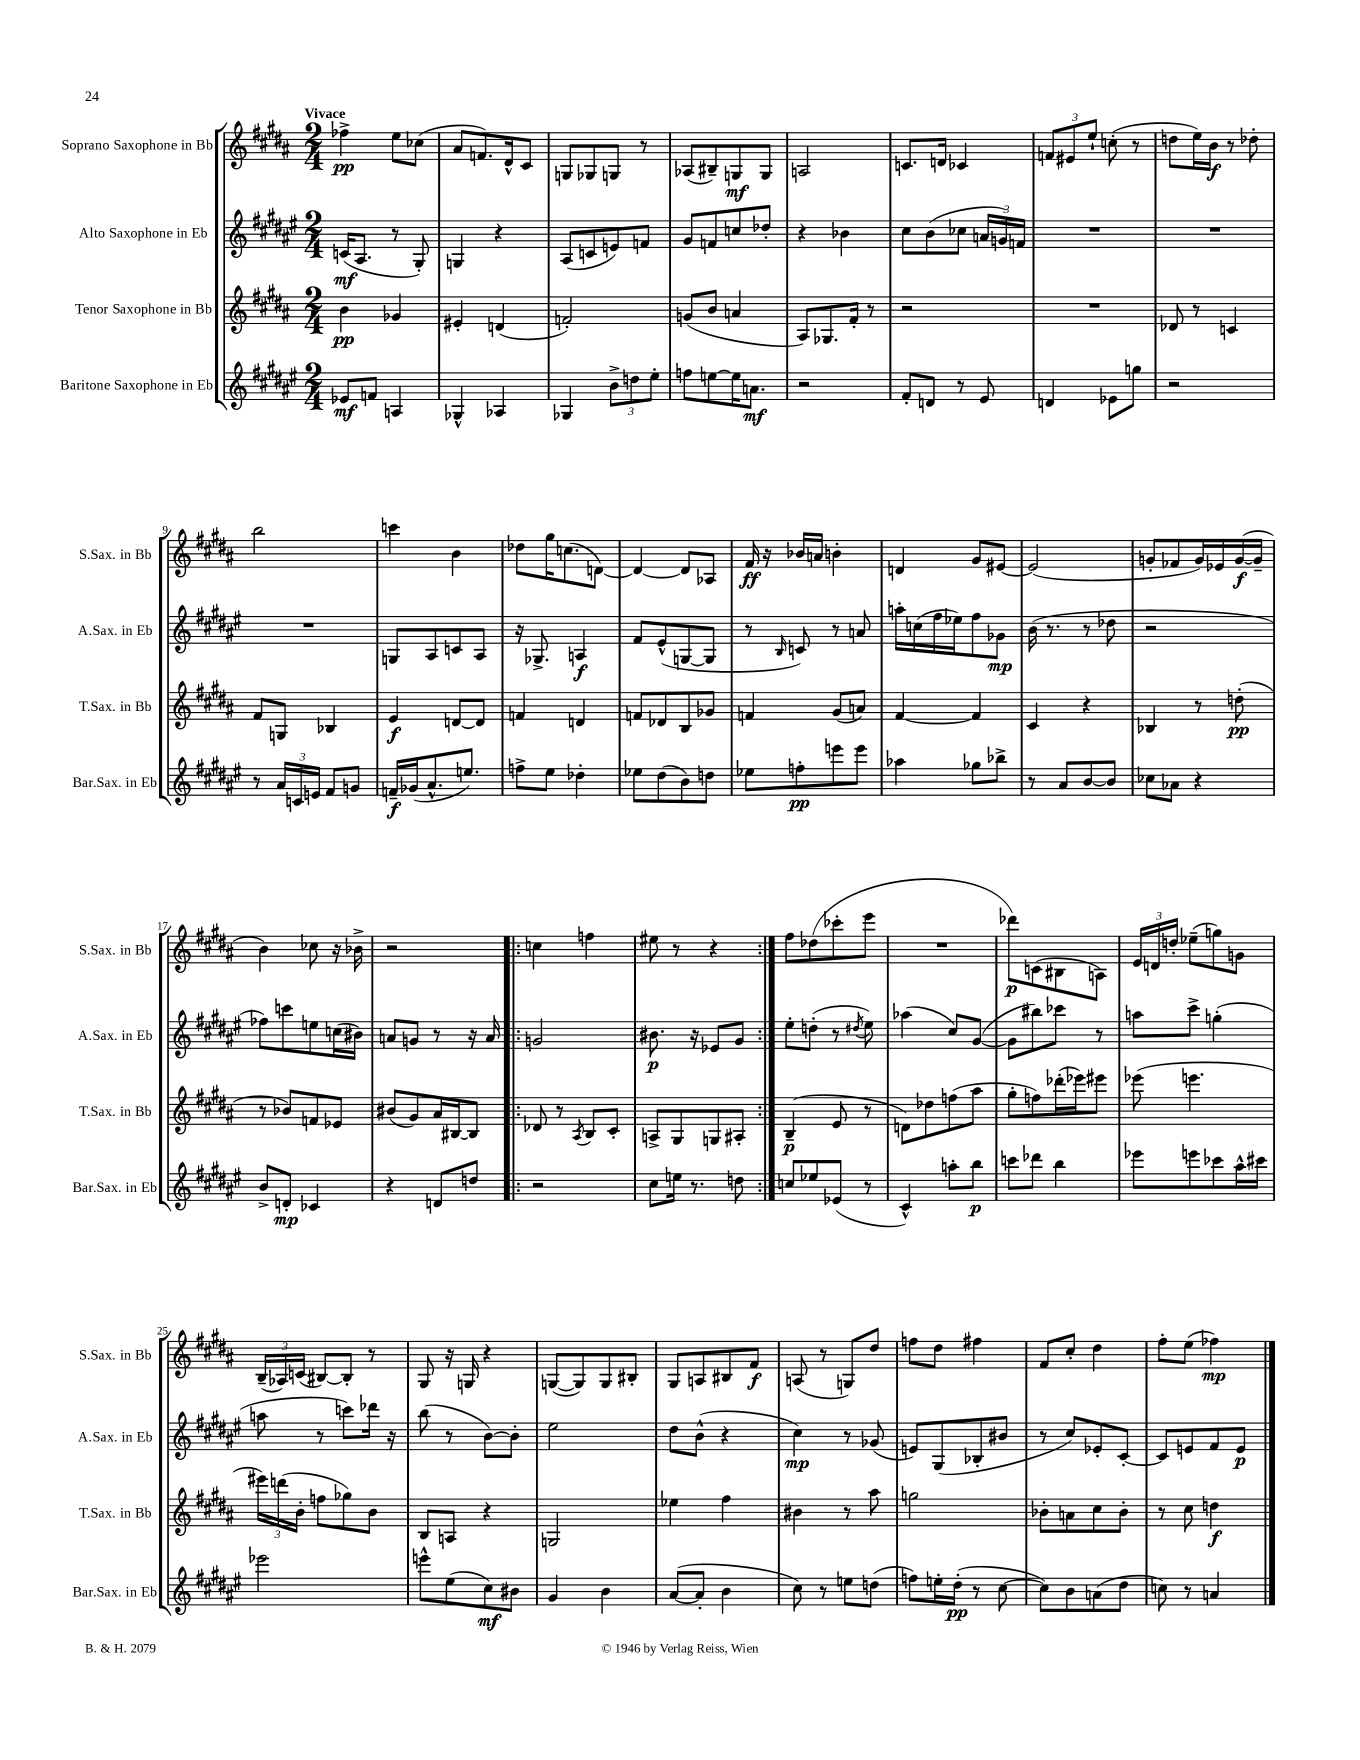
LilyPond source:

<<
\new StaffGroup <<
\new Staff = "s0" \with { instrumentName = "Soprano Saxophone in Bb" shortInstrumentName = "S.Sax. in Bb" } {
    \clef treble \key b \major \numericTimeSignature \time 2/4 \tempo "Vivace"
    \autoBeamOff fes''4->\pp e''8[ ces''8]( |
    ais'8[ f'8.) dis'16-^ cis'8] |
    g8[ ges8 g8] r8 |
    aes8[( bis8--) g8\mf g8] |
    a2 |
    c'8.[ d'16] ces'4 |
    \tuplet 3/2 { f'8[ eis'8 e''8]-! } c''8-.( r8 |
    d''8[ e''16) b'16]\f r8 des''8-. |
    b''2 |
    c'''4 b'4 |
    des''8[ gis''16 c''8.( d'8]~) |
    d'4~ d'8[ aes8] |
    fis'16\ff r16 bes'16[ a'16] b'4-. |
    d'4 gis'8[ eis'8]~ |
    eis'2( |
    g'8[-. fes'8 g'16) ees'16 g'16~\f( g'16]-- |
    b'4) ces''8 r16 bes'16-> |
    r2 |
    \repeat volta 2 { c''4 f''4 |
    eis''8 r8 r4 | }
    fis''8[ des''8( ces'''8-. e'''8] |
    R2 |
    des'''8[\p) c'8( bis8 a8]) |
    \tuplet 3/2 { e'16[ d'16 d''16]-. } ees''8[--( g''8) g'8] |
    \tuplet 3/2 { b16[--( aes16) c'16]( } bis8[~) bis8]-. r8 |
    gis8 r16 g16 r4 |
    g8[~( g8) g8 bis8]-. |
    gis8[ a8 bis8 fis'8]\f |
    a8( r8 g8[) dis''8] |
    f''8[ dis''8] fis''4 |
    fis'8[ cis''8]-. dis''4 |
    fis''8[-. e''8]( fes''4\mp) \bar "|." |
}
\new Staff = "s1" \with { instrumentName = "Alto Saxophone in Eb" shortInstrumentName = "A.Sax. in Eb" } {
    \clef treble \key fis \major \numericTimeSignature \time 2/4
    \autoBeamOff c'16[\mf( ais8.] r8 gis8-.) |
    g4 r4 |
    ais8[( c'8 e'8) f'8] |
    gis'8[ f'8 c''8 des''8]-. |
    r4 bes'4 |
    cis''8[ b'8( ces''8] \tuplet 3/2 { a'16[ g'16) f'16] } |
    R2 |
    R2 |
    R2 |
    g8[ ais8 c'8 ais8] |
    r16 ges8.-> a4\f |
    fis'8[ eis'8-^( g8~ g8] |
    r8 \grace { b16 } c'8) r8 a'8 |
    a''16[-. c''16( fis''16 ees''16) fis''8 ges'8]\mp |
    b'16( r8. r8 des''8 |
    r2 |
    fes''8[) c'''8 e''8 c''16( bis'16]) |
    a'8[ g'8] r8 r16 a'16 |
    \repeat volta 2 { g'2 |
    bis'8.\p r16 ees'8[ gis'8] | }
    eis''8[-. d''8]-.( r8 \acciaccatura { dis''8 } eis''8) |
    aes''4( cis''8[) gis'8]~( |
    gis'8[ bis''8) ces'''8] r8 |
    a''8[ cis'''8]-> g''4-.( |
    a''8 r8 c'''8[) des'''16] r16 |
    b''8( r8 b'8[~) b'8]-. |
    eis''2 |
    dis''8[ b'8]-^( r4 |
    cis''4\mp) r8 ges'8( |
    e'8[) gis8( bes8-. bis'8] |
    r8 cis''8[) ees'8-. cis'8]~-. |
    cis'8[ e'8 fis'8 e'8]\p \bar "|." |
}
\new Staff = "s2" \with { instrumentName = "Tenor Saxophone in Bb" shortInstrumentName = "T.Sax. in Bb" } {
    \clef treble \key b \major \numericTimeSignature \time 2/4
    \autoBeamOff b'4\pp ges'4 |
    eis'4-. d'4( |
    f'2-.) |
    g'8[( b'8] a'4 |
    ais8[) ges8. fis'16]-. r8 |
    r2 |
    R2 |
    des'8 r8 c'4 |
    fis'8[ g8] bes4 |
    e'4\f d'8[~ d'8] |
    f'4 d'4 |
    f'8[ des'8 b8 ges'8] |
    f'4 gis'8[( a'8]) |
    fis'4~ fis'4 |
    cis'4 r4 |
    bes4 r8 d''8-.\pp( |
    r8 bes'8[) f'8 ees'8] |
    bis'8[( gis'8) ais'16 bis16~ bis8] |
    \repeat volta 2 { des'8 r8 \acciaccatura { ais8 } b8[ cis'8]-. |
    a8[-> gis8 g8 ais8]-. | }
    b4--\p( e'8 r8 |
    d'8[) des''8 f''8( ais''8] |
    gis''8[-. f''8) des'''16-.( ees'''16) eis'''8] |
    ees'''8( e'''4. |
    \tuplet 3/2 { eis'''16[) d'''16( b'16]-. } f''8[ ges''8) b'8] |
    b8[ a8] r4 |
    g2 |
    ees''4 fis''4 |
    bis'4 r8 ais''8 |
    g''2 |
    bes'8[-. a'8 cis''8 bes'8]-. |
    r8 cis''8 d''4\f \bar "|." |
}
\new Staff = "s3" \with { instrumentName = "Baritone Saxophone in Eb" shortInstrumentName = "Bar.Sax. in Eb" } {
    \clef treble \key fis \major \numericTimeSignature \time 2/4
    \autoBeamOff ees'8[\mf f'8] a4 |
    ges4-^ aes4 |
    ges4 \tuplet 3/2 { b'8[-> d''8 eis''8]-. } |
    f''8[ e''8~ e''16 a'8.]\mf |
    r2 |
    fis'8[-. d'8] r8 eis'8 |
    d'4 ees'8[ g''8] |
    r2 |
    r8 \tuplet 3/2 { ais'16[ c'16 e'16] } fis'8[ g'8] |
    f'16[--\f ges'16( ais'8.-^ e''8.]) |
    f''8[-> eis''8] des''4-. |
    ees''8[ dis''8( b'8) d''8] |
    ees''8[ f''8-.\pp e'''8 e'''8] |
    aes''4 ges''8[ bes''8]-> |
    r8 ais'8[ b'8~ b'8] |
    ces''8[ aes'8] r4 |
    b'8[-> d'8]-.\mp ces'4 |
    r4 d'8[ d''8] |
    \repeat volta 2 { r2 |
    cis''8[ e''16] r8. d''8 | }
    c''8[ ees''8 ees'8]( r8 |
    cis'4-^) a''8[-. b''8]\p |
    c'''8[ des'''8] b''4 |
    ees'''8[ e'''8 ces'''8 ais''16-^ cis'''16] |
    ees'''2 |
    e'''8[-^ eis''8( cis''8\mf) bis'8] |
    gis'4 b'4 |
    ais'8[~( ais'8]-. b'4 |
    cis''8) r8 e''8[ d''8]( |
    f''8[) e''16-. dis''16]-.\pp( r8 cis''8~ |
    cis''8[) b'8 a'8( dis''8] |
    c''8) r8 a'4 \bar "|." |
}
>>
>>
